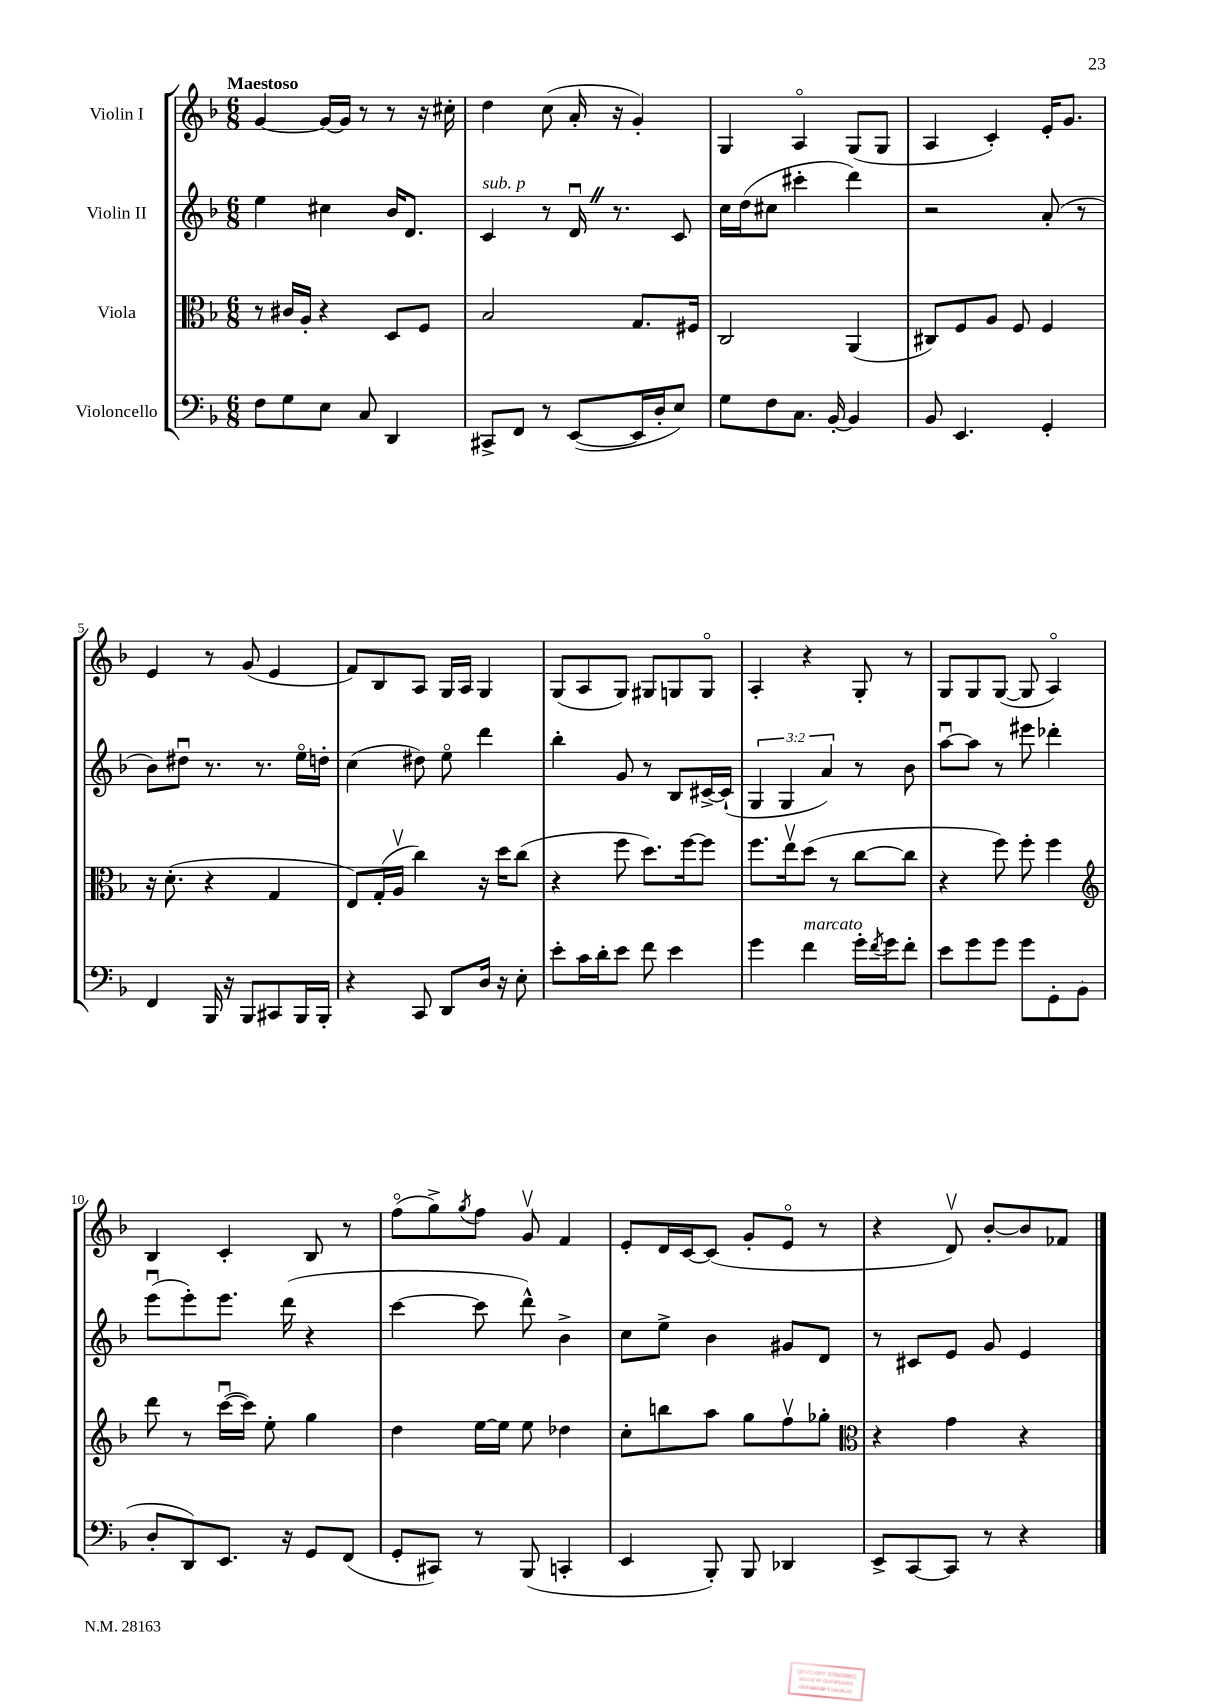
<<
\new StaffGroup <<
\new Staff = "s0" \with { instrumentName = "Violin I" } {
    \clef treble \key f \major \numericTimeSignature \time 6/8 \tempo "Maestoso"
    g'4~ g'16~ g'16 r8 r8 r16 cis''16-. |
    d''4 c''8( a'16-. r16 g'4-.) |
    g4 a4\flageolet g8( g8 |
    a4 c'4-.) e'16-. g'8. |
    e'4 r8 g'8( e'4 |
    f'8) bes8 a8 g16 a16 g4 |
    g8( a8 g8) gis8 g8 g8\flageolet |
    a4-. r4 g8-. r8 |
    g8 g8 g8~( g8 a4\flageolet) |
    bes4 c'4-. bes8 r8 |
    f''8\flageolet( g''8->) \acciaccatura { g''8 } f''8 g'8\upbow f'4 |
    e'8-. d'16 c'16~ c'8( g'8-. e'8\flageolet r8 |
    r4 d'8\upbow) bes'8~-. bes'8 fes'8 \bar "|." |
}
\new Staff = "s1" \with { instrumentName = "Violin II" } {
    \clef treble \key f \major \numericTimeSignature \time 6/8 \override Staff.TupletNumber.text = #tuplet-number::calc-fraction-text
    e''4 cis''4 bes'16 d'8. |
    c'4^\markup { \italic "sub. p" } r8 d'16\downbow \once \override BreathingSign.text = \markup { \musicglyph "scripts.caesura.straight" } \breathe r8. c'8 |
    c''16 d''16( cis''8 cis'''4-. d'''4) |
    r2 a'8-.( r8 |
    bes'8) dis''8\downbow r8. r8. e''16\flageolet d''16-. |
    c''4( dis''8) e''8\flageolet d'''4 |
    bes''4-. g'8 r8 bes8 cis'16~-> cis'16-!( |
    \tuplet 3/2 { g4 g4 a'4) } r8 bes'8 |
    a''8~\downbow a''8 r8 eis'''8 des'''4-. |
    e'''8\downbow( e'''8-.) e'''8. d'''16( r4 |
    c'''4~ c'''8 d'''8-^) bes'4-> |
    c''8 e''8-> bes'4 gis'8 d'8 |
    r8 cis'8 e'8 g'8 e'4 \bar "|." |
}
\new Staff = "s2" \with { instrumentName = "Viola" } {
    \clef alto \key f \major \numericTimeSignature \time 6/8
    r8 cis'16 a16-. r4 d8 f8 |
    bes2 g8. fis16 |
    c2 a,4( |
    cis8) f8 a8 f8 f4 |
    r16 d'8.-.( r4 g4 |
    e8) g16-.( a16\upbow c''4) r16 d''16 c''8( |
    r4 f''8 d''8.) f''16~ f''8 |
    f''8. e''16\upbow d''8( r8 c''8~ c''8 |
    r4 f''8) f''8-. f''4 |
    \clef treble d'''8 r8 c'''16~\downbow( c'''16) e''8-. g''4 |
    d''4 e''16~ e''16 e''8 des''4 |
    c''8-. b''8 a''8 g''8 f''8\upbow ges''8-. |
    \clef alto r4 g'4 r4 \bar "|." |
}
\new Staff = "s3" \with { instrumentName = "Violoncello" } {
    \clef bass \key f \major \numericTimeSignature \time 6/8
    f8 g8 e8 c8 d,4 |
    cis,8-> f,8 r8 e,8~( e,16 d16-. e8) |
    g8 f8 c8. bes,16~-. bes,4 |
    bes,8 e,4. g,4-. |
    f,4 bes,,16 r16 bes,,8 cis,8 bes,,16 bes,,16-. |
    r4 c,8 d,8 d16 r16 e8-. |
    e'8-. c'16 d'16-. e'8 f'8 e'4 |
    g'4 f'4^\markup { \italic "marcato" } g'16-. \acciaccatura { f'8 } g'16 f'8-. |
    e'8 g'8 g'8 g'8 g,8-. bes,8( |
    d8-. d,8) e,8. r16 g,8 f,8( |
    g,8-. cis,8) r8 bes,,8( c,4-. |
    e,4 bes,,8-.) bes,,8 des,4 |
    e,8-> c,8~ c,8 r8 r4 \bar "|." |
}
>>
>>
